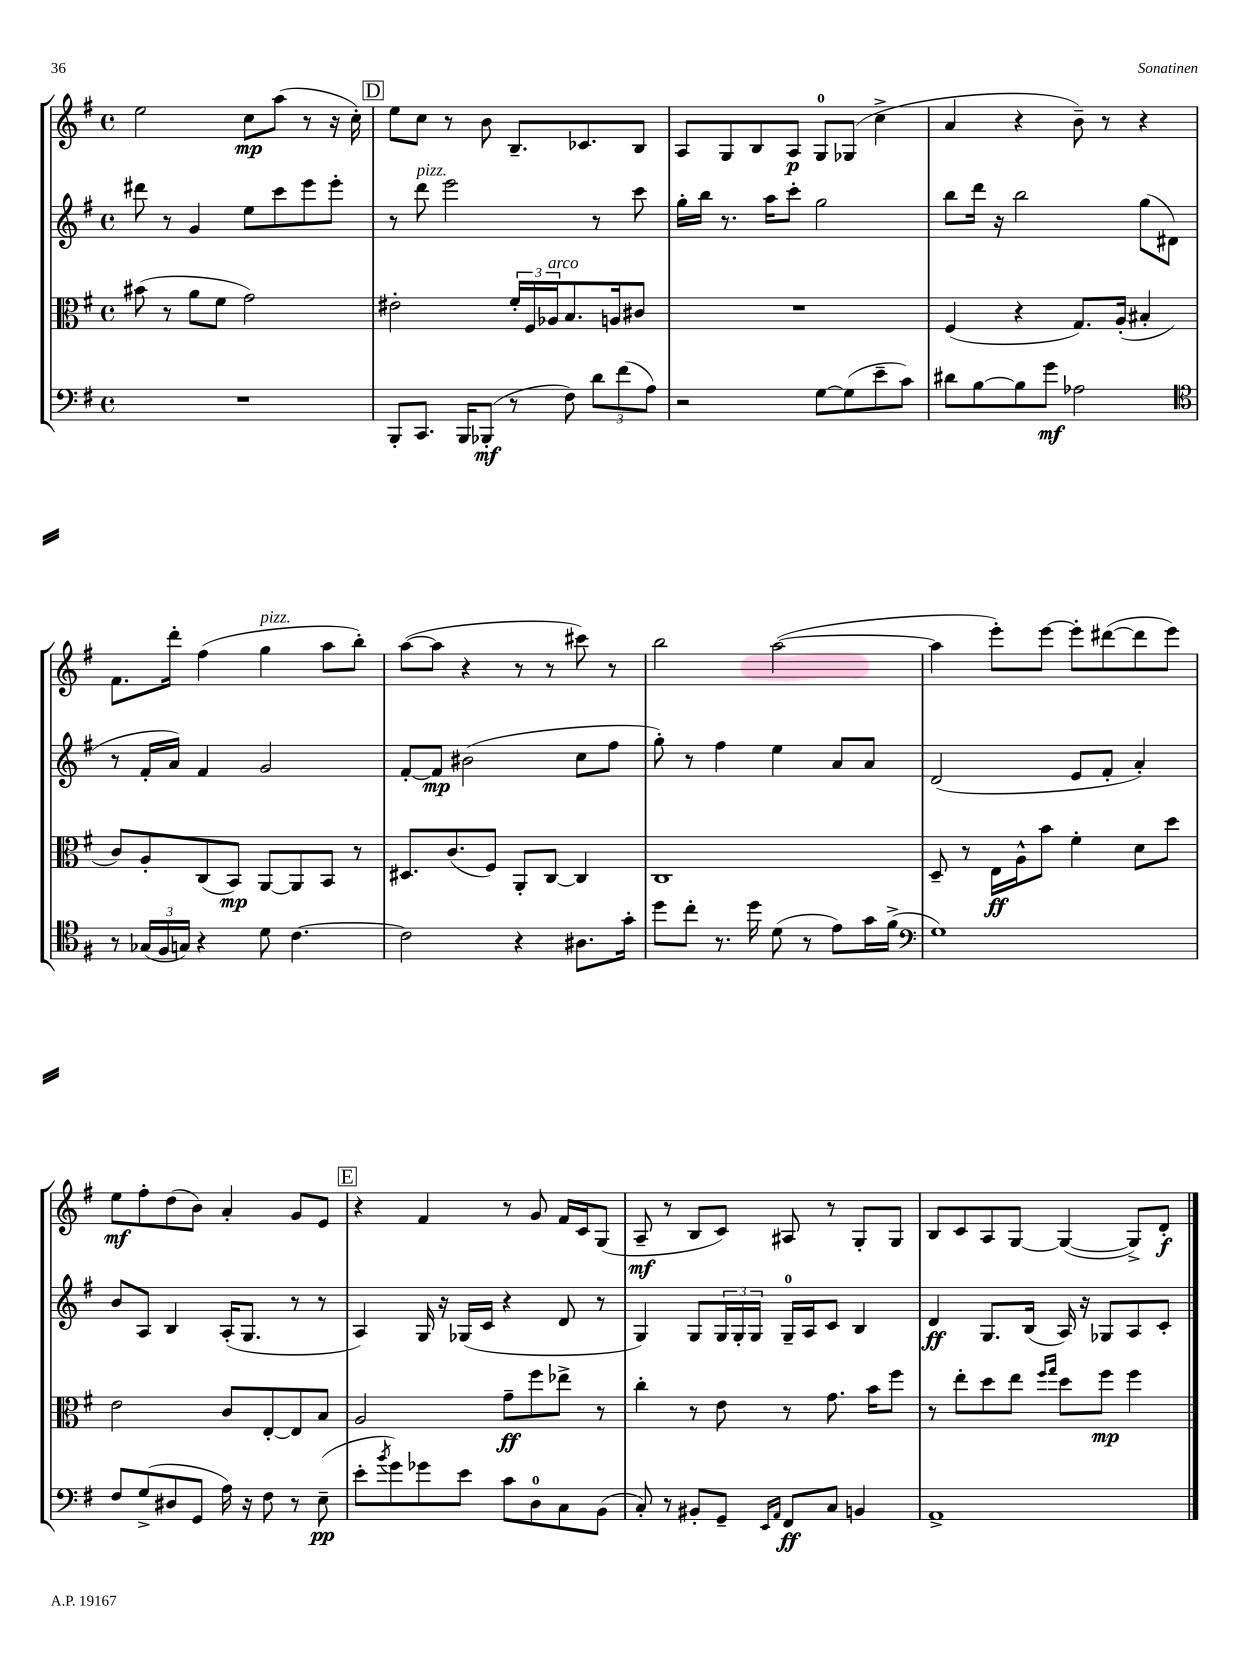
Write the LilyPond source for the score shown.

<<
\new StaffGroup <<
\new Staff = "s0" {
    \clef treble \key g \major \defaultTimeSignature \time 4/4
    e''2 c''8\mp a''8( r8 r16 c''16-.) |
    \mark \markup { \box "D" } e''8 c''8 r8 b'8 b8.-- ces'8. b8 |
    a8 g8 b8 a8\p g8-0 ges8( c''4-> |
    a'4 r4 b'8--) r8 r4 |
    fis'8. d'''16-. fis''4( g''4^\markup { \italic "pizz." } a''8 b''8-.) |
    a''8~( a''8 r4 r8 r8 cis'''8) r8 |
    b''2 a''2~( |
    a''4 e'''8-.) e'''8~ e'''8-. dis'''8~( dis'''8 e'''8) |
    e''8\mf fis''8-. d''8( b'8) a'4-. g'8 e'8 |
    \mark \markup { \box "E" } r4 fis'4 r8 g'8 fis'16 c'16 g8( |
    a8--\mf r8 b8 c'8) ais8 r8 g8-. g8 |
    b8 c'8 a8 g8~ g4~( g8->) d'8-.\f \bar "|." |
}
\new Staff = "s1" {
    \clef treble \key g \major \defaultTimeSignature \time 4/4
    dis'''8 r8 g'4 e''8 c'''8 e'''8 e'''8-. |
    \mark \markup { \box "D" } r8 d'''8^\markup { \italic "pizz." } e'''2 r8 c'''8 |
    g''16-. b''16 r8. a''16 c'''8-. g''2 |
    b''8 d'''16 r16 b''2 g''8( dis'8 |
    r8 fis'16-. a'16) fis'4 g'2 |
    fis'8~-. fis'8\mp bis'2( c''8 fis''8 |
    g''8-.) r8 fis''4 e''4 a'8 a'8 |
    d'2( e'8 fis'8-. a'4-.) |
    b'8 a8 b4 a16-.( g8. r8 r8 |
    \mark \markup { \box "E" } a4) g16 r16 ges16( c'16 r4 d'8 r8 |
    g4) g8 \tuplet 3/2 { g16 g16-. g16 } g16-0-- a16 c'8 b4 |
    d'4\ff g8. b16( a16) r16 ges8 a8 c'8-. \bar "|." |
}
\new Staff = "s2" {
    \clef alto \key g \major \defaultTimeSignature \time 4/4
    bis'8( r8 a'8 fis'8 g'2) |
    \mark \markup { \box "D" } eis'2-. \tuplet 3/2 { fis'16-. fis16 aes16^\markup { \italic "arco" } } b8. a16 cis'8 |
    R1 |
    fis4( r4 g8.) a16-.( bis4-. |
    c'8) a8-. c8( b,8\mp) a,8~ a,8 b,8 r8 |
    dis8. c'8.( fis8) a,8-. c8~ c4 |
    c1 |
    d8-- r8 e16\ff a16-^ b'8 fis'4-. d'8 d''8 |
    e'2 c'8 e8~-. e8 b8 |
    \mark \markup { \box "E" } a2 g'8--\ff fis''8 ees''8-> r8 |
    c''4-. r8 e'8 r8 g'8. b'16 fis''8 |
    r8 e''8-. d''8 e''8 \grace { fis''16 g''16 } d''8 fis''8\mp fis''4 \bar "|." |
}
\new Staff = "s3" {
    \clef bass \key g \major \defaultTimeSignature \time 4/4
    R1 |
    \mark \markup { \box "D" } b,,8-. c,8. b,,16 bes,,8-.\mf( r8 fis8) \tuplet 3/2 { d'8 fis'8( a8) } |
    r2 g8~ g8( e'8-- c'8) |
    dis'8 b8~ b8 g'8\mf aes2 |
    \clef tenor r8 \tuplet 3/2 { ges16( fis16 g16) } r4 d'8 c'4.~ |
    c'2 r4 ais8. g'16-. |
    d''8 c''8-. r8. d''16 d'8( r8 e'8) g'16 fis'16->( |
    \clef bass g1) |
    fis8 g8->( dis8 g,8 a16) r16 fis8 r8 e8--\pp( |
    \mark \markup { \box "E" } e'8-. \acciaccatura { b'8 } g'8) ges'8 e'8 c'8 d8-0 c8 b,8( |
    c8-.) r8 bis,8-. g,8-- \grace { e,16 a,16 } fis,8\ff c8 b,4 |
    a,1-> \bar "|." |
}
>>
>>
\layout { \context { \Score \remove "Bar_number_engraver" } }
